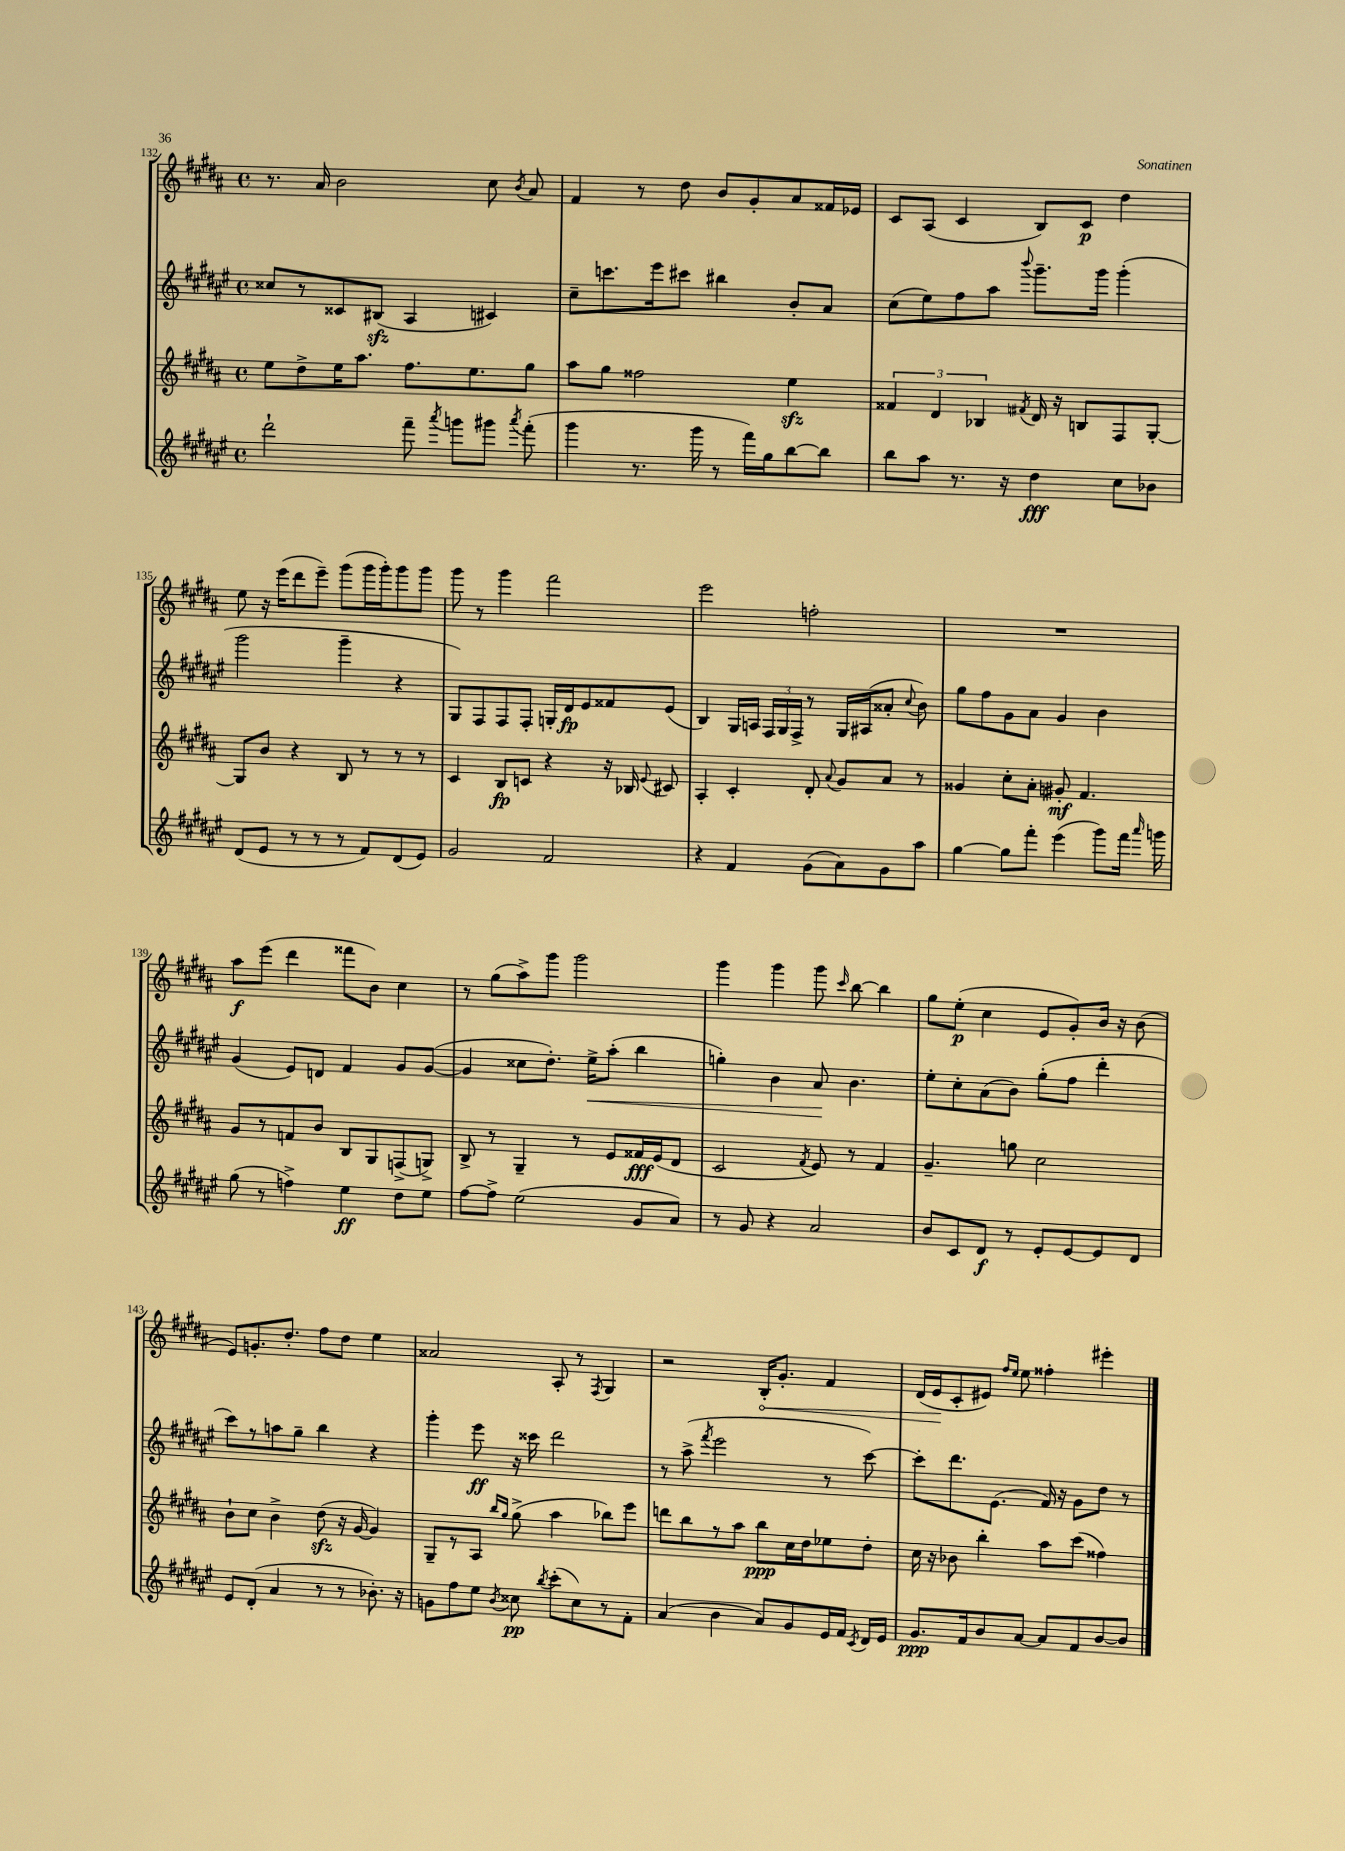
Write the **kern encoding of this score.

**kern	**dynam	**kern	**dynam	**kern	**dynam	**kern	**dynam
*part4	*part4	*part3	*part3	*part2	*part2	*part1	*part1
*staff4	*staff4	*staff3	*staff3	*staff2	*staff2	*staff1	*staff1
*clefG2	*	*clefG2	*	*clefG2	*	*clefG2	*
*k[f#c#g#d#a#e#]	*	*k[f#c#g#d#a#]	*	*k[f#c#g#d#a#e#]	*	*k[f#c#g#d#a#]	*
*M4/4	*	*M4/4	*	*M4/4	*	*M4/4	*
*met(c)	*	*met(c)	*	*met(c)	*	*met(c)	*
=132	=132	=132	=132	=132	=132	=132	=132
2ddd#`\	.	8ee\L	.	8cc##X/L	.	8.r	.
.	.	8dd#^\	.	8r	.	.	.
.	.	.	.	.	.	16a#/	.
.	.	16ee\K	.	8c##X/	.	2b\	.
.	.	8.aa#\J	.	.	.	.	.
.	.	.	.	(8B#Xzz/J	.	.	.
8fff#~\	.	8.ff#\L	.	4A#/	.	.	.
8qaaa#/	.	.	.	.	.	.	.
8gggn\L	.	.	.	.	.	.	.
.	.	8.ee\	.	.	.	.	.
8ggg#X\J	.	.	.	4c#X/)	.	8cc#\	.
8qaaa#/	.	.	.	.	.	8qb/	.
(8fff#'\	.	8gg#\J	.	.	.	8a#/	.
=133	=133	=133	=133	=133	=133	=133	=133
4ggg#\	.	8aa#\L	.	8cc#~\L	.	4f#/	.
.	.	8gg#\J	.	8.cccn\	.	.	.
8.r	.	2ff##X\	.	.	.	8r	.
.	.	.	.	16eee#\k	.	.	.
.	.	.	.	8ccc#X\J	.	8dd#\	.
16ggg#\	.	.	.	.	.	.	.
8r	.	.	.	4bb#X\	.	8b/L	.
16fff#\LL)	.	.	.	.	.	8g#'/	.
16gg#\J	.	.	.	.	.	.	.
[8bb\	.	4eezz\	.	8b'/L	.	8a#/	.
8bb\J]	.	.	.	8a#/J	.	16f##X/L	.
.	.	.	.	.	.	16e-X/JJ	.
=134	=134	=134	=134	=134	=134	=134	=134
8bb\L	.	6f##X/	.	(8cc#\L	.	8c#/L	.
8aa#\J	.	.	.	8ee#\)	.	(8A#/J	.
.	.	6d#/	.	.	.	.	.
8.r	.	.	.	8ff#\	.	4c#/	.
.	.	6B-X/	.	.	.	.	.
.	.	.	.	8aa#\J	.	.	.
16r	.	.	.	.	.	.	.
.	.	8qf#X/	.	8qqbbb/	.	.	.
4dd#\	fff	16d#/	.	8.ggg#~\L	.	8B/L)	.
.	.	16r	.	.	.	.	.
.	.	8Bn/L	.	.	.	8c#/J	p
.	.	.	.	16ggg#\Jk	.	.	.
8cc#\L	.	8F#/	.	(4ggg#'\	.	4dd#\	.
8b-X\J	.	[8G#'/J	.	.	.	.	.
!!LO:LB:g=z
=135	=135	=135	=135	=135	=135	=135	=135
(8d#/L	.	8G#/L]	.	2ggg#\	.	8ee\	.
8e#/J	.	8b/J	.	.	.	16r	.
.	.	.	.	.	.	(16eee\KL	.
8r	.	4r	.	.	.	8ddd#\	.
8r	.	.	.	.	.	8eee~\J)	.
8r	.	8B/	.	4ggg#~\	.	(8ggg#\L	.
8f#/L)	.	8r	.	.	.	16ggg#\L	.
.	.	.	.	.	.	16ggg#'\J)	.
(8d#/	.	8r	.	4r	.	8ggg#\	.
8e#/J)	.	8r	.	.	.	8ggg#\J	.
=136	=136	=136	=136	=136	=136	=136	=136
2g#/	.	4c#/	.	8G#/L)	.	8ggg#\	.
.	.	.	.	8F#/	.	8r	.
.	.	8B/L	fp	8F#/	.	4ggg#\	.
.	.	8cn/J	.	8F#'/J	.	.	.
2f#/	.	4r	.	16Gn'/LL	.	2fff#\	.
.	.	.	.	16d#/J	fp	.	.
.	.	.	.	8e#/	.	.	.
.	.	16r	.	8f##X/	.	.	.
.	.	16B-X/	.	.	.	.	.
.	.	8qqe/	.	.	.	.	.
.	.	8c#X/	.	(8e#/J	.	.	.
=137	=137	=137	=137	=137	=137	=137	=137
4r	.	4A#'/	.	4B/)	.	2eee\	.
4f#/	.	4c#'/	.	16G#/LL	.	.	.
.	.	.	.	16An/JJ	.	.	.
.	.	.	.	24F#/LL	.	.	.
.	.	.	.	24G#/	.	.	.
.	.	.	.	24F#^/JJ	.	.	.
(8g#\L	.	8d#'/	.	8r	.	2ffn'\	.
.	.	8qqa#/	.	.	.	.	.
8a#\)	.	8g#/L	.	16G#/LL	.	.	.
.	.	.	.	(16A#X/J	.	.	.
8g#\	.	8a#/J	.	8a##X'/J	.	.	.
.	.	.	.	8qqcc#/	.	.	.
8aa#\J	.	8r	.	8b\)	.	.	.
=138	=138	=138	=138	=138	=138	=138	=138
[4gg#\	.	4g##X/	.	8gg#\L	.	1r	.
.	.	.	.	8ff#\	.	.	.
8gg#\L]	.	8cc#'\L	.	8g#\	.	.	.
8fff#'\J	.	8a#'\J	.	8a#\J	.	.	.
(4eee#\	.	8g#X'/	mf	4g#/	.	.	.
.	.	4.f#/	.	.	.	.	.
8ggg#\L)	.	.	.	4b\	.	.	.
16fff#\Jk	.	.	.	.	.	.	.
16qqaaa#/	.	.	.	.	.	.	.
16gggn\	.	.	.	.	.	.	.
!!LO:LB:g=z
=139	=139	=139	=139	=139	=139	=139	=139
(8gg#\	.	8g#/L	.	(4g#/	.	8aa#\L	f
8r	.	8r	.	.	.	(8eee\J	.
4ffn^\)	.	8fn/	.	8e#/L)	.	4ddd#\	.
.	.	8b/J	.	8dn/J	.	.	.
4ee#\	ff	8B/L	.	4f#/	.	8fff##X\L	.
.	.	8G#/	.	.	.	8b\J)	.
8dd#\L	.	(8Fn^/	.	8g#/L	.	4cc#\	.
8ee#\J	.	8Gn^/J)	.	([8g#/J	.	.	.
=140	=140	=140	=140	=140	=140	=140	=140
[8ff#\L	.	8B^/	.	4g#/]	.	8r	.
8ff#^\J]	.	8r	.	.	.	(8gg#\L	.
(2ee#\	.	4G#~/	.	8cc##X\L	.	8aa#^\)	.
.	.	.	.	8.dd#'\J)	.	8ggg#\J	.
.	.	8r	.	.	.	2ggg#\	.
!	!	!	!	!	!LO:HP:b	!	!
.	.	.	.	16ee#^\KL	<	.	.
.	.	8e/L	.	(8aa#'\J	.	.	.
8g#/L	.	16f##X/L	fff	4bb\	.	.	.
.	.	(16e/J	.	.	.	.	.
8a#/J)	.	8d#/J	.	.	.	.	.
=141	=141	=141	=141	=141	=141	=141	=141
8r	.	2c#/	.	4ggn'\)	.	4ggg#\	.
8g#/	.	.	.	.	.	.	.
4r	.	.	.	4b\	.	4ggg#\	.
.	.	8qf#/	.	.	.	.	.
2a#/	.	8e/)	.	8a#/	.	8ggg#\	.
.	.	.	.	.	.	16qqccc#/	.
.	.	8r	.	4.b\	[	[8bb\	.
.	.	4f#/	.	.	.	4bb\]	.
=142	=142	=142	=142	=142	=142	=142	=142
8b/L	.	4.g#~/	.	8ee#'\L	.	8gg#\L	.
8c#/	.	.	.	8cc#'\	.	(8ee'\J	p
8d#/J	f	.	.	(8a#\	.	4cc#\	.
8r	.	8ggn\	.	8b\J)	.	.	.
8e#'/L	.	2cc#\	.	(8gg#'\L	.	8e/L	.
[8e#/	.	.	.	8ff#\J	.	8g#'/)	.
8e#/]	.	.	.	4ddd#'\	.	16b/Jk	.
.	.	.	.	.	.	16r	.
8d#/J	.	.	.	.	.	(8b\	.
!!LO:LB:g=z
=143	=143	=143	=143	=143	=143	=143	=143
8e#/L	.	8b`\L	.	8ccc#\L)	.	8e/L)	.
(8d#'/J	.	8cc#\J	.	8r	.	8.gn'/	.
4a#/	.	4b^\	.	8aan\	.	.	.
.	.	.	.	.	.	8.dd#'/J	.
.	.	.	.	8gg#~\J	.	.	.
8r	.	(8dd#zz\	.	4bb\	.	8ff#\L	.
8r	.	16r	.	.	.	8dd#\J	.
.	.	[16g#/	.	.	.	.	.
8.b-X'\)	.	4g#/])	.	4r	.	4ee\	.
16r	.	.	.	.	.	.	.
=144	=144	=144	=144	=144	=144	=144	=144
8gn\L	.	8G#~/L	.	4ggg#'\	.	2a##X/	.
8ff#\	.	8r	.	.	.	.	.
8ee#\J	.	8A#/J	.	8eee#\	ff	.	.
.	.	16qqbb/LL	.	.	.	.	.
8qb/	.	16qqgg#/JJ	.	.	.	.	.
8cc##X\	pp	(8gg#^\	.	16r	.	.	.
.	.	.	.	16ccc##X\	.	.	.
8qbb/	.	.	.	.	.	.	.
(8ccc#'\L	.	4aa#\	.	2ddd#\	.	8A#'/	.
8cc##\)	.	.	.	.	.	8r	.
.	.	.	.	.	.	8qF#/	.
8r	.	8bb-X\L)	.	.	.	4G#/	.
8f#'\J	.	8eee\J	.	.	.	.	.
=145	=145	=145	=145	=145	=145	=145	=145
(4a#/	.	8dddn\L	.	8r	.	2r	.
.	.	8bb\	.	(8aa#^\	.	.	.
.	.	.	.	8qfff#/	.	.	.
4b\	.	8r	.	2eee#\	.	.	.
.	.	8aa#\J	.	.	.	.	.
!	!	!	!	!	!	!	!LO:HP:b
8a#/L)	.	8bb\L	ppp	.	.	16B'/KL	<
.	.	.	.	.	.	8.g#'/J	.
8g#/	.	16cc#\L	.	.	.	.	.
.	.	16dd#\J	.	.	.	.	.
16e#/L	.	8ee-X\	.	8r	.	4f#/	.
16f#/JJ	.	.	.	.	.	.	.
8qc#/	.	.	.	.	.	.	.
16d#/LL	.	8dd#'\J	.	[8ccc#\)	.	.	.
16e#/JJ	.	.	.	.	.	.	.
=146	=146	=146	=146	=146	=146	=146	=146
8.g#/L	ppp	16cc#\	.	8ccc#'\L]	.	(16d#/LL	.
.	.	16r	.	.	.	16e/J	.
.	.	8b-X\	.	8.ddd#\	.	8c#'/	[
16f#/k	.	.	.	.	.	.	.
8b/	.	4bb'\	.	.	.	8e#X/J)	.
.	.	.	.	(8.e#\J	.	.	.
.	.	.	.	.	.	16qqff#/LL	.
.	.	.	.	.	.	16qqee/JJ	.
[8a#/J	.	.	.	.	.	8ee\	.
8a#/L]	.	8aa#\L	.	16f#/)	.	4ff##X'\	.
.	.	.	.	16r	.	.	.
8f#/	.	(8ccc#\J	.	8g#\L	.	.	.
[8b/	.	4ff##X\)	.	8dd#\J	.	4eee#X'\	.
8b/J]	.	.	.	8r	.	.	.
==	==	==	==	==	==	==	==
*-	*-	*-	*-	*-	*-	*-	*-
